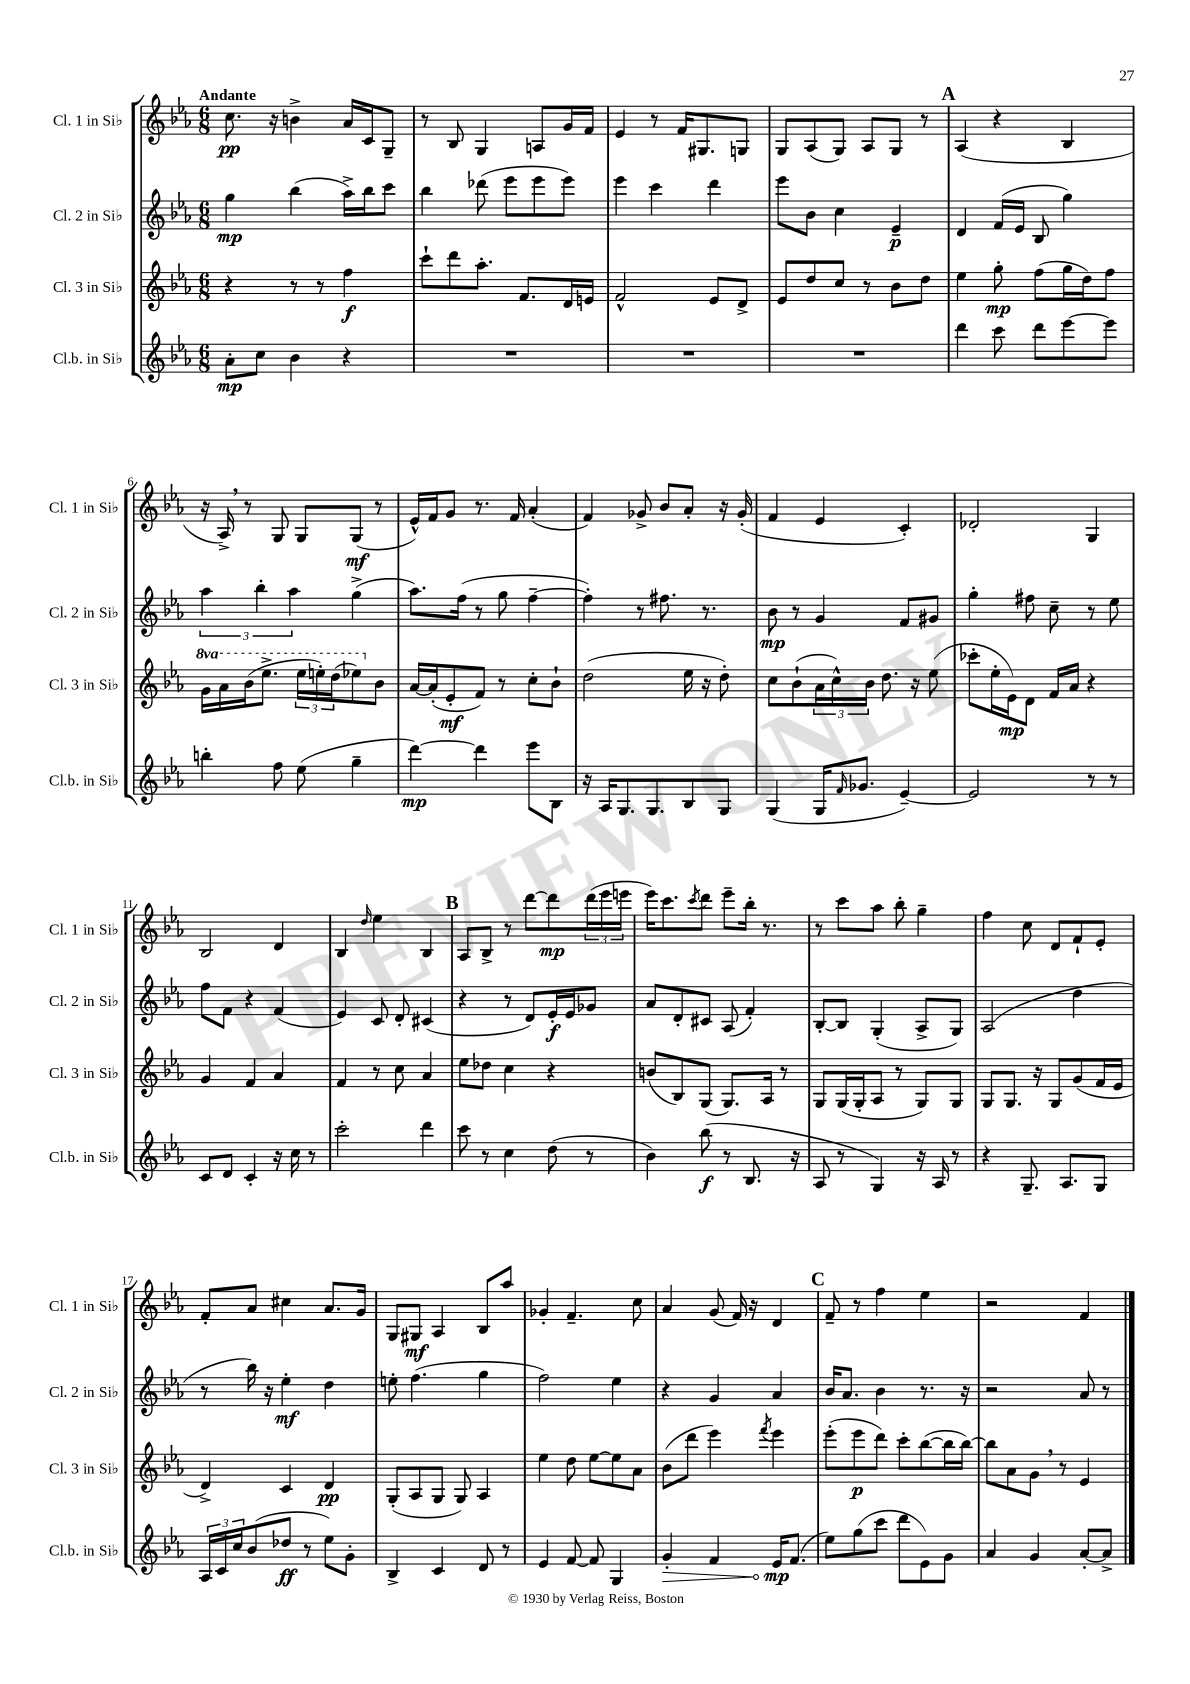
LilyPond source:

<<
\new StaffGroup <<
\new Staff = "s0" \with { instrumentName = "Cl. 1 in Sib" shortInstrumentName = "Cl. 1 in Sib" } {
    \clef treble \key ees \major \numericTimeSignature \time 6/8 \tempo "Andante"
    c''8.\pp r16 b'4-> aes'16 c'16 g8-- |
    r8 bes8 g4 a8 g'16 f'16 |
    ees'4 r8 f'16 gis8. g8 |
    g8 aes8( g8) aes8 g8 r8 |
    \mark \markup { \bold "A" } aes4( r4 bes4 |
    r16 aes16->) \breathe r8 g8 g8 g8\mf( r8 |
    ees'16-^) f'16 g'8 r8. f'16 aes'4-.( |
    f'4) ges'8-> bes'8 aes'8-. r16 ges'16-.( |
    f'4 ees'4 c'4-.) |
    des'2-. g4 |
    bes2 d'4 |
    bes4 \grace { d''16 } ees''4 bes4 |
    \mark \markup { \bold "B" } aes8 bes8-> r8 d'''8~ d'''8\mp \tuplet 3/2 { d'''16( ees'''16 e'''16 } |
    ees'''16) c'''8. \acciaccatura { c'''8 } d'''8 ees'''8-- bes''16-. r8. |
    r8 c'''8 aes''8 bes''8-. g''4-- |
    f''4 c''8 d'8 f'8-! ees'8-. |
    f'8-. aes'8 cis''4 aes'8. g'16 |
    g8 gis8\mf aes4 bes8 aes''8 |
    ges'4-. f'4.-- c''8 |
    aes'4 g'8( f'16) r16 d'4 |
    \mark \markup { \bold "C" } f'8-- r8 f''4 ees''4 |
    r2 f'4 \bar "|." |
}
\new Staff = "s1" \with { instrumentName = "Cl. 2 in Sib" shortInstrumentName = "Cl. 2 in Sib" } {
    \clef treble \key ees \major \numericTimeSignature \time 6/8
    g''4\mp bes''4( aes''16->) bes''16 c'''8 |
    bes''4 des'''8( ees'''8 ees'''8 ees'''8) |
    ees'''4 c'''4 d'''4 |
    ees'''8 bes'8 c''4 ees'4--\p |
    \mark \markup { \bold "A" } d'4 f'16( ees'16 bes8 g''4) |
    \tuplet 3/2 { aes''4 bes''4-. aes''4 } g''4->( |
    aes''8.) f''16( r8 g''8 f''4~-- |
    f''4-.) r8 fis''8. r8. |
    bes'8\mp r8 g'4 f'8 gis'8 |
    g''4-. fis''8 c''8-- r8 ees''8 |
    f''8 f'8 r4 f'4( |
    ees'4) c'8 d'8-. cis'4( |
    \mark \markup { \bold "B" } r4 r8 d'8) ees'16-.\f ees'16 ges'8 |
    aes'8 d'8-. cis'8 aes8( f'4-.) |
    bes8~-. bes8 g4-.( aes8-> g8) |
    aes2( d''4 |
    r8 bes''16) r16 ees''4-.\mf d''4 |
    e''8-. f''4.( g''4 |
    f''2) ees''4 |
    r4 g'4 aes'4 |
    \mark \markup { \bold "C" } bes'16 aes'8. bes'4 r8. r16 |
    r2 aes'8 r8 \bar "|." |
}
\new Staff = "s2" \with { instrumentName = "Cl. 3 in Sib" shortInstrumentName = "Cl. 3 in Sib" } {
    \clef treble \key ees \major \numericTimeSignature \time 6/8 \set Staff.ottavationMarkups = #ottavation-simple-ordinals
    r4 r8 r8 f''4\f |
    c'''8-! d'''8 aes''8.-. f'8. d'16 e'16 |
    f'2-^ ees'8 d'8-> |
    ees'8 d''8 c''8 r8 bes'8 d''8 |
    \mark \markup { \bold "A" } ees''4 g''8-.\mp f''8( g''16 d''16) f''8 |
    \ottava #1 g''16 aes''16 bes''16( ees'''8.-> \tuplet 3/2 { ees'''16 e'''16-.) d'''16( } ees'''8) \ottava #0 bes'8 |
    aes'16~ aes'16-.( ees'8-.\mf f'8) r8 c''8-. bes'8-! |
    d''2( ees''16 r16 d''8-.) |
    c''8 bes'8-!( \tuplet 3/2 { aes'16 c''16-^) bes'16 } d''8. r16 ees''8( |
    ces'''8-. ees''16-. ees'16\mp) d'8 f'16 aes'16 r4 |
    g'4 f'4 aes'4 |
    f'4 r8 c''8 aes'4 |
    \mark \markup { \bold "B" } ees''8 des''8 c''4 r4 |
    b'8( bes8) g8( g8.) aes16 r8 |
    g8 g16( g16-. aes8 r8 g8) g8 |
    g8 g8. r16 g8 g'8( f'16 ees'16 |
    d'4->) c'4 d'4\pp |
    g8-.( aes8 g8 g8) aes4 |
    ees''4 d''8 ees''8~ ees''8 aes'8 |
    bes'8( d'''8 ees'''4) \acciaccatura { f'''8 } ees'''4 |
    \mark \markup { \bold "C" } ees'''8-.( ees'''8\p d'''8) c'''8-. bes''8~( bes''16 bes''16~) |
    bes''8 aes'8 g'8 \breathe r8 ees'4 \bar "|." |
}
\new Staff = "s3" \with { instrumentName = "Cl.b. in Sib" shortInstrumentName = "Cl.b. in Sib" } {
    \clef treble \key ees \major \numericTimeSignature \time 6/8
    aes'8-.\mp c''8 bes'4 r4 |
    R2. |
    R2. |
    R2. |
    \mark \markup { \bold "A" } d'''4 c'''8 d'''8 ees'''8~ ees'''8 |
    b''4-. f''8 ees''8( g''4-- |
    d'''4~\mp) d'''4 ees'''8 bes8 |
    r16 aes16 g8. g8. bes8 g8 |
    g4( g16 \grace { f'16 } ges'8. ees'4~--) |
    ees'2 r8 r8 |
    c'8 d'8 c'4-. r16 c''16 r8 |
    c'''2-. d'''4 |
    \mark \markup { \bold "B" } c'''8 r8 c''4 d''8( r8 |
    bes'4) bes''8\f( r8 bes8. r16 |
    aes8 r8 g4) r16 aes16 r8 |
    r4 g8.-- aes8. g8 |
    \tuplet 3/2 { aes16 c'16 c''16 } bes'8( des''8\ff r8 ees''8) g'8-. |
    bes4-> c'4 d'8 r8 |
    ees'4 f'8~ f'8 g4 |
    \once \override Hairpin.circled-tip = ##t g'4-.\> f'4 ees'16\mp\! f'8.( |
    \mark \markup { \bold "C" } ees''8) g''8( c'''8 d'''8 ees'8) g'8 |
    aes'4 g'4 aes'8~-. aes'8-> \bar "|." |
}
>>
>>
